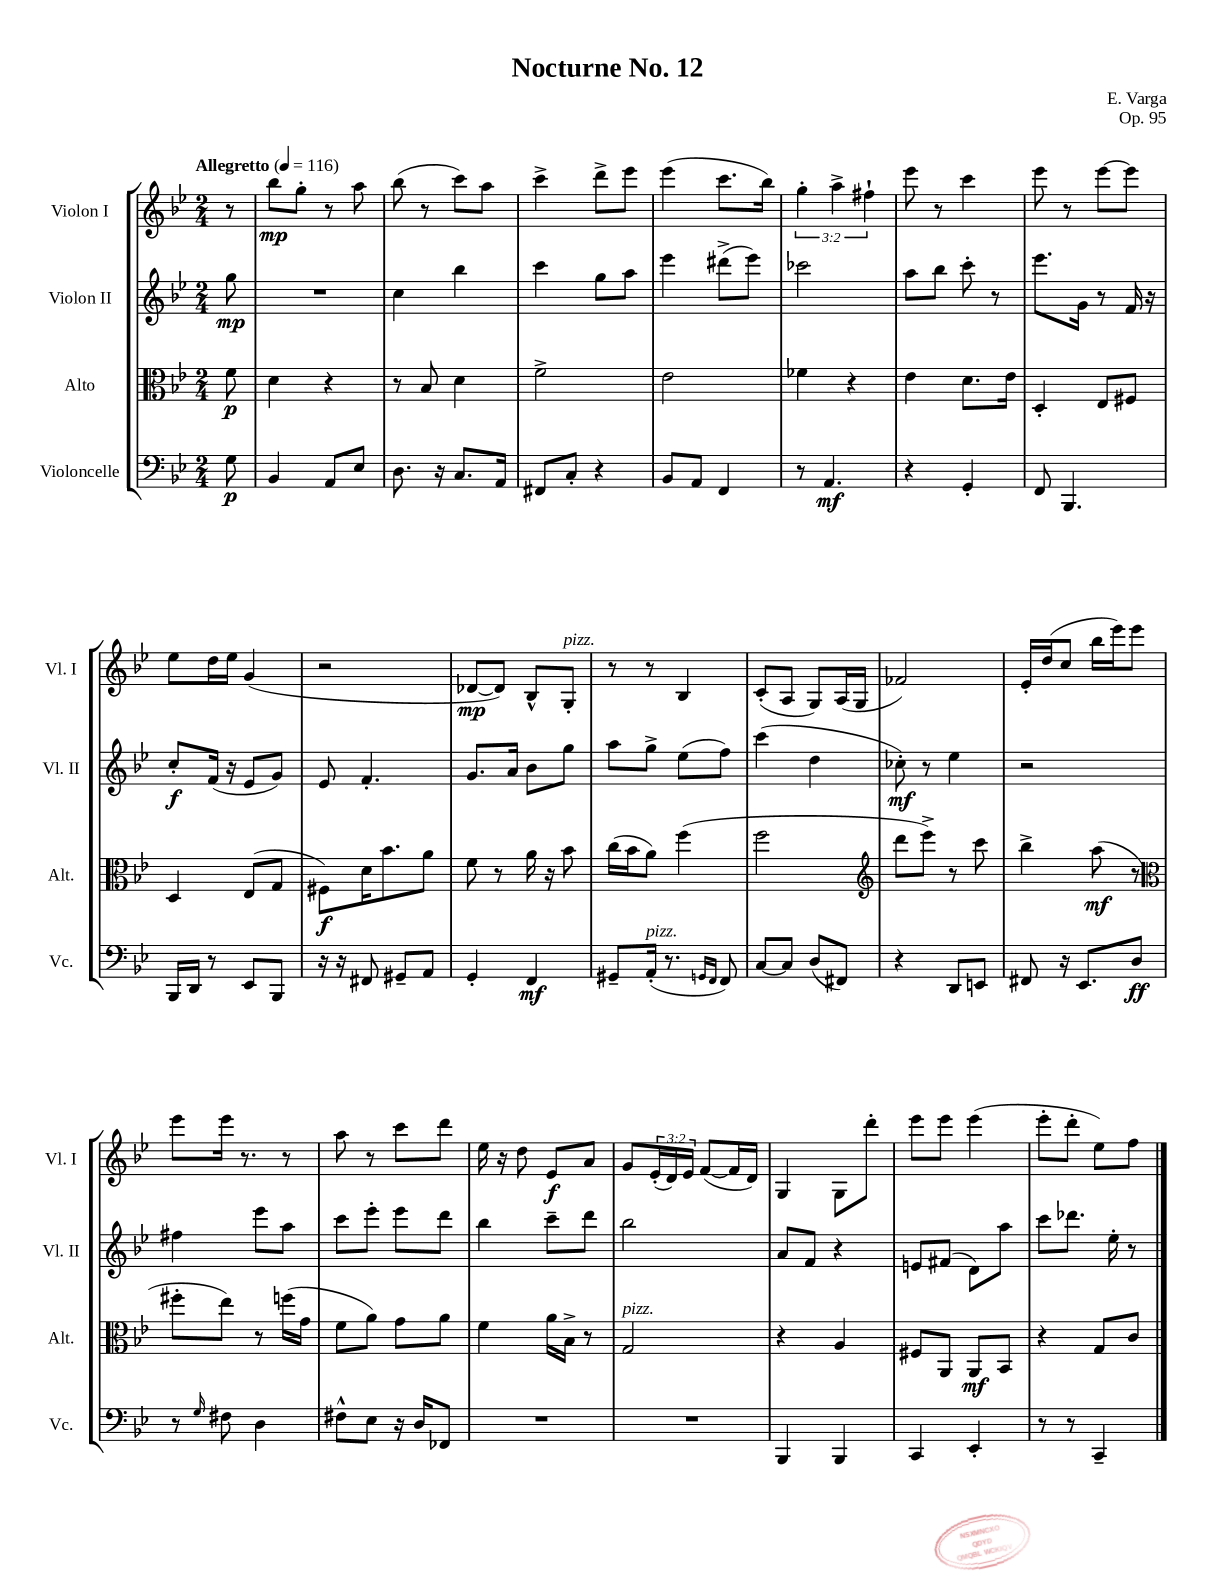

**kern	**dynam	**kern	**dynam	**kern	**dynam	**kern	**dynam
*part4	*part4	*part3	*part3	*part2	*part2	*part1	*part1
*staff4	*staff4	*staff3	*staff3	*staff2	*staff2	*staff1	*staff1
*I"Violoncelle	*	*I"Alto	*	*I"Violon II	*	*I"Violon I	*
*I'Vc.	*	*I'Alt.	*	*I'Vl. II	*	*I'Vl. I	*
*clefF4	*	*clefC3	*	*clefG2	*	*clefG2	*
*k[b-e-]	*	*k[b-e-]	*	*k[b-e-]	*	*k[b-e-]	*
*M2/4	*	*M2/4	*	*M2/4	*	*M2/4	*
*MM116	*	*MM116	*	*MM116	*	*MM116	*
=	=	=	=	=	=	=	=
!	!	!	!	!	!	!LO:TX:a:B:t=Allegretto	!
8G\	p	8f\	p	8gg\	mp	8r	.
=1	=1	=1	=1	=1	=1	=1	=1
4BB-/	.	4d\	.	2r	.	8bb-\L	mp
.	.	.	.	.	.	8gg'\J	.
8AA/L	.	4r	.	.	.	8r	.
8E-/J	.	.	.	.	.	8aa\	.
=2	=2	=2	=2	=2	=2	=2	=2
8.D\	.	8r	.	4cc\	.	(8bb-\	.
.	.	8B-/	.	.	.	8r	.
16r	.	.	.	.	.	.	.
8.C/L	.	4d\	.	4bb-\	.	8ccc\L)	.
.	.	.	.	.	.	8aa\J	.
16AA/Jk	.	.	.	.	.	.	.
=3	=3	=3	=3	=3	=3	=3	=3
8FF#X/L	.	2f^\	.	4ccc\	.	4ccc^\	.
8C'/J	.	.	.	.	.	.	.
4r	.	.	.	8gg\L	.	8ddd^\L	.
.	.	.	.	8aa\J	.	8eee-\J	.
=4	=4	=4	=4	=4	=4	=4	=4
8BB-/L	.	2e-\	.	4eee-\	.	(4eee-\	.
8AA/J	.	.	.	.	.	.	.
4FF/	.	.	.	(8ddd#X^\L	.	8.ccc\L	.
.	.	.	.	8eee-\J)	.	.	.
.	.	.	.	.	.	16bb-\Jk)	.
=5	=5	=5	=5	=5	=5	=5	=5
8r	.	4f-X\	.	2ccc-X\	.	6gg'\	.
4.AA/	mf	.	.	.	.	.	.
.	.	.	.	.	.	6aa^\	.
.	.	4r	.	.	.	.	.
.	.	.	.	.	.	6ff#X`\	.
=6	=6	=6	=6	=6	=6	=6	=6
4r	.	4e-\	.	8aa\L	.	8eee-\	.
.	.	.	.	8bb-\J	.	8r	.
4GG'/	.	8.d\L	.	8ccc'\	.	4ccc\	.
.	.	.	.	8r	.	.	.
.	.	16e-\Jk	.	.	.	.	.
=7	=7	=7	=7	=7	=7	=7	=7
8FF/	.	4D'/	.	8.eee-\L	.	8eee-\	.
4.BBB-/	.	.	.	.	.	8r	.
.	.	.	.	16g\Jk	.	.	.
.	.	8E-/L	.	8r	.	[8eee-\L	.
.	.	8F#X/J	.	16f/	.	8eee-\J]	.
.	.	.	.	16r	.	.	.
!!LO:LB:g=z
=8	=8	=8	=8	=8	=8	=8	=8
16BBB-/LL	.	4D/	.	8cc'/L	f	8ee-\L	.
16DD/JJ	.	.	.	.	.	.	.
8r	.	.	.	(16f/Jk	.	16dd\L	.
.	.	.	.	16r	.	16ee-\JJ	.
8EE-/L	.	(8E-/L	.	8e-/L	.	(4g/	.
8BBB-/J	.	8G/J	.	8g/J)	.	.	.
=9	=9	=9	=9	=9	=9	=9	=9
16r	.	8F#X\L)	f	8e-/	.	2r	.
16r	.	.	.	.	.	.	.
8FF#X/	.	16d\K	.	4.f'/	.	.	.
.	.	8.b-\	.	.	.	.	.
8GG#X~/L	.	.	.	.	.	.	.
8AA/J	.	8a\J	.	.	.	.	.
=10	=10	=10	=10	=10	=10	=10	=10
4GG'/	.	8f\	.	8.g/L	.	[8d-X/L	mp
.	.	8r	.	.	.	8d-/J])	.
.	.	.	.	16a/Jk	.	.	.
4FF/	mf	16a\	.	8b-\L	.	8B-^^/L	.
.	.	16r	.	.	.	.	.
!	!	!	!	!	!	!LO:TX:a:i:t=pizz.	!
.	.	8b-\	.	8gg\J	.	8G'/J	.
=11	=11	=11	=11	=11	=11	=11	=11
8GG#X~/L	.	(16cc\LL	.	8aa\L	.	8r	.
.	.	16b-\J	.	.	.	.	.
!LO:TX:a:i:t=pizz.	!	!	!	!	!	!	!
(16AA'/Jk	.	8a\J)	.	8gg^\J	.	8r	.
8.r	.	.	.	.	.	.	.
.	.	(4ff\	.	(8ee-\L	.	4B-/	.
16qqGGn/LL	.	.	.	.	.	.	.
16qqFF/JJ	.	.	.	.	.	.	.
8FF/)	.	.	.	8ff\J)	.	.	.
=12	=12	=12	=12	=12	=12	=12	=12
[8C/L	.	2ff\	.	(4ccc\	.	(8c'/L	.
8C/J]	.	.	.	.	.	8A/J	.
(8D/L	.	.	.	4dd\	.	8G/L)	.
8FF#X/J)	.	.	.	.	.	(16A/L	.
.	.	.	.	.	.	16G/JJ	.
=13	=13	=13	=13	=13	=13	=13	=13
*	*	*clefG2	*	*	*	*	*
4r	.	8ddd\L	.	8cc-X'\)	mf	2f-X/)	.
.	.	8eee-^\J)	.	8r	.	.	.
8DD/L	.	8r	.	4ee-\	.	.	.
8EEn/J	.	8ccc\	.	.	.	.	.
=14	=14	=14	=14	=14	=14	=14	=14
8FF#X/	.	4bb-^\	.	2r	.	16e-'/LL	.
.	.	.	.	.	.	(16dd/J	.
16r	.	.	.	.	.	8cc/J	.
8.EE-/L	.	.	.	.	.	.	.
.	.	(8aa\	mf	.	.	16bb-\LL	.
.	.	.	.	.	.	16eee-\J)	.
8D/J	ff	8r	.	.	.	8eee-\J	.
!!LO:LB:g=z
=15	=15	=15	=15	=15	=15	=15	=15
*	*	*clefC3	*	*	*	*	*
8r	.	8ff#X'\L	.	4ff#X\	.	8eee-\L	.
16qqG/	.	.	.	.	.	.	.
8F#X\	.	8ee-\J)	.	.	.	16eee-\Jk	.
.	.	.	.	.	.	8.r	.
4D\	.	8r	.	8eee-\L	.	.	.
.	.	(16ffn\LL	.	8aa\J	.	8r	.
.	.	16g\JJ	.	.	.	.	.
=16	=16	=16	=16	=16	=16	=16	=16
8F#X^^\L	.	8f\L	.	8ccc\L	.	8aa\	.
8E-\J	.	8a\J)	.	8eee-'\J	.	8r	.
16r	.	8g\L	.	8eee-\L	.	8ccc\L	.
16D/KL	.	.	.	.	.	.	.
8FF-X/J	.	8a\J	.	8ddd\J	.	8ddd\J	.
=17	=17	=17	=17	=17	=17	=17	=17
2r	.	4f\	.	4bb-\	.	16ee-\	.
.	.	.	.	.	.	16r	.
.	.	.	.	.	.	8dd\	.
.	.	16a\LL	.	8ccc~\L	.	8e-/L	f
.	.	16B-^\JJ	.	.	.	.	.
.	.	8r	.	8ddd\J	.	8a/J	.
=18	=18	=18	=18	=18	=18	=18	=18
!	!	!LO:TX:a:i:t=pizz.	!	!	!	!	!
2r	.	2G/	.	2bb-\	.	8g/L	.
.	.	.	.	.	.	(24e-'/L	.
.	.	.	.	.	.	24d/)	.
.	.	.	.	.	.	24e-/JJ	.
.	.	.	.	.	.	([8f/L	.
.	.	.	.	.	.	16f/L]	.
.	.	.	.	.	.	16d/JJ)	.
=19	=19	=19	=19	=19	=19	=19	=19
4BBB-/	.	4r	.	8a/L	.	4G/	.
.	.	.	.	8f/J	.	.	.
4BBB-/	.	4A/	.	4r	.	8G\L	.
.	.	.	.	.	.	8ddd'\J	.
=20	=20	=20	=20	=20	=20	=20	=20
4CC/	.	8F#X/L	.	8en/L	.	8eee-\L	.
.	.	8AA/J	.	(8f#X/J	.	8eee-\J	.
4EE-'/	.	8AA/L	mf	8d\L)	.	(4eee-\	.
.	.	8BB-/J	.	8aa\J	.	.	.
=21	=21	=21	=21	=21	=21	=21	=21
8r	.	4r	.	8ccc\L	.	8eee-'\L	.
8r	.	.	.	8.ddd-X\J	.	8ddd'\J	.
4CC~/	.	8G/L	.	.	.	8ee-\L)	.
.	.	.	.	16ee-'\	.	.	.
.	.	8c/J	.	8r	.	8ff\J	.
==	==	==	==	==	==	==	==
*-	*-	*-	*-	*-	*-	*-	*-
